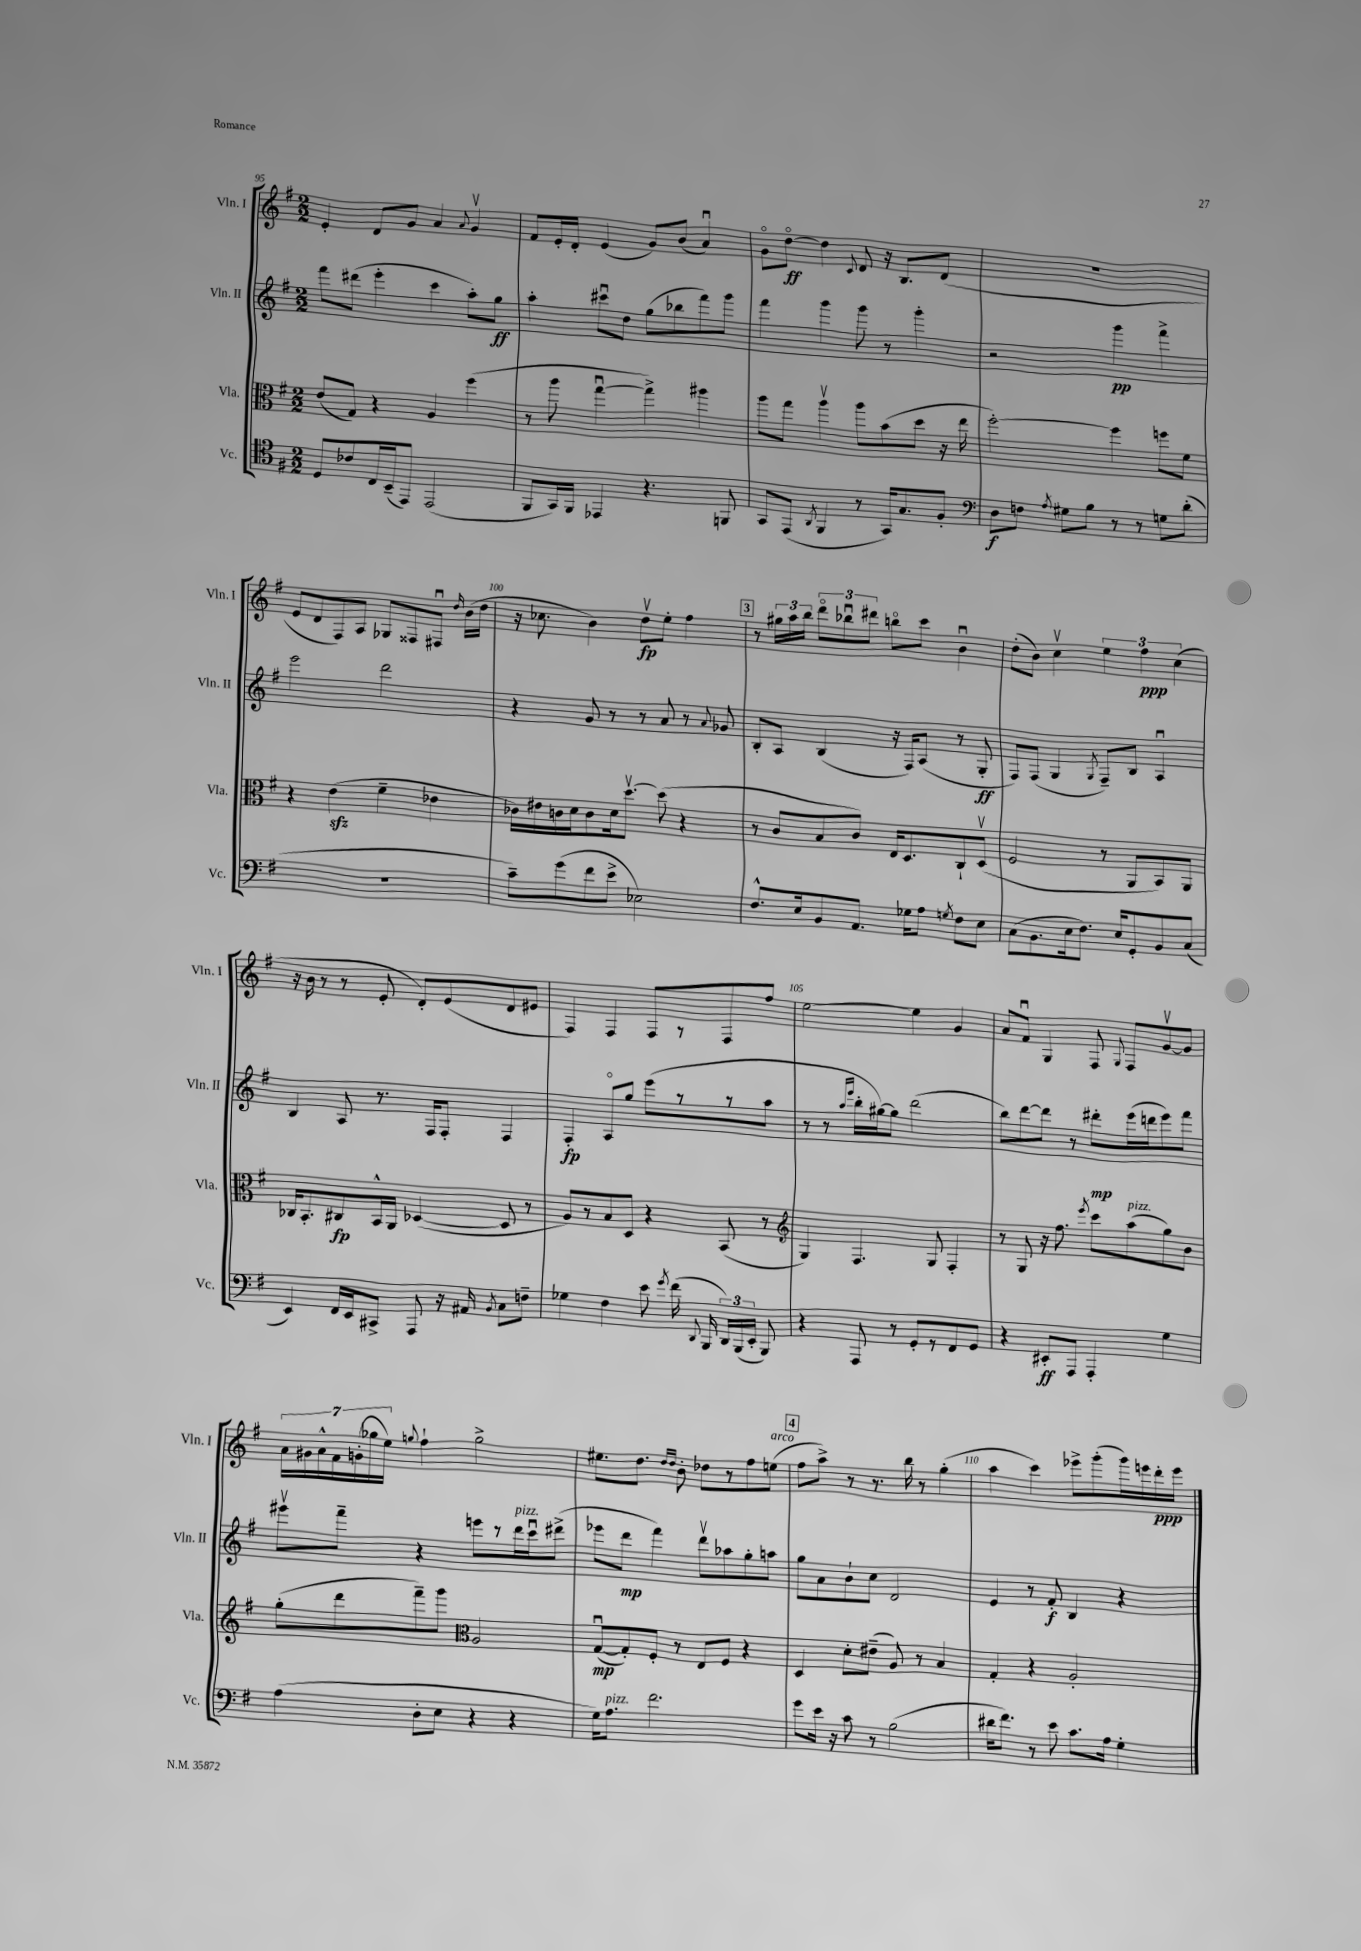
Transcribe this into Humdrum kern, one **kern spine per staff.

**kern	**kern	**kern	**kern
*staff4	*staff3	*staff2	*staff1
*clefC4	*clefC3	*clefG2	*clefG2
*k[f#]	*k[f#]	*k[f#]	*k[f#]
*M2/2	*M2/2	*M2/2	*M2/2
8D	(8e	8fff#	4e'
8c-	8G)	(8ddd#	.
16C	4r	4eee'	8d
(16BB~	.	.	.
8EE)	.	.	8g
(2EE	4A	4ccc	4a
.	.	.	8qqa
.	(4ff#	8aa')	4gv
.	.	8gg	.
=	=	=	=
8FF#	8r	4aa'	8f#
16GG)	8aa	.	16e'
16FF#	.	.	16d'
4EE-	[4ggu	8ccc#u	(4e
.	.	8dd	.
4.r	4gg^])	(8gg	8g)
.	.	8bb-	(8b
.	4aa#	8fff#)	4au)
8FF	.	8ggg	.
=	=	=	=
8GG	8aa	4fff#	8go
(8EE	8gg	.	[8ddo
8qAA	.	.	.
4FF#	4aav	4ggg	4dd]
.	.	.	8qqc
8r	8aa	8ggg	8d
16GG)	(8b	8r	16r
8.G	.	.	8.B
.	8dd	4ggg'	.
8F#'	16r	.	(8d
.	16ee	.	.
=	=	=	=
*clefF4	*	*	*
8D	[2ff#')	2r	1r
8F	.	.	.
8qA	.	.	.
8G#	.	.	.
8B	.	.	.
8r	4ff#]	4ggg	.
8r	.	.	.
8G	8ff	4fff#^	.
(8d'	8f#	.	.
=	=	=	=
1r	4r	2eee	8e
.	.	.	8d
.	(4e	.	8F#)
.	.	.	8A
.	4f#~	2ddd	8G-
.	.	.	8F##
.	4e-	.	8F#u
.	.	.	16qqdd
.	.	.	(16b
.	.	.	16dd
=	=	=	=
8c~)	16c-)	4r	16r
.	16e#	.	8.cc-
(8g	16c	.	.
.	16d	.	.
8f#	8c	8g	4b)
8e^	16d	8r	.
.	[8.ddv	.	.
2E-)	.	8r	8ddv
.	(8dd]	8a	8ee'
.	4r	8r	4ff#
.	.	8qqa	.
.	.	8g-	.
=	=	=	=
8.F#^^	8r	8B'	8r
.	8c	8A	24gg#
.	.	.	24aa
16E	.	.	.
.	.	.	24bb
8BB	8B	(4B	12dddo
.	.	.	12bb-u
8.AA	8c)	.	.
.	.	.	12ddd#
.	16E	16r	8bbo
16G-	8.D	16F#)	.
8A	.	(8A	8ccc
8qG	.	.	.
8F#	8C`	8r	4bu
8E	(8Dv	8G'	.
=	=	=	=
(8C	2F#	8F#)	(8dd'
8.BB	.	(8F#	8b)
.	.	4G	4ccv
16E	.	.	.
8.F#)	.	.	.
.	.	8qG	.
.	8r	8F#~)	6ee
16E	.	.	.
8GG'	8AA	8B	.
.	.	.	6ff#
8BB	8BB)	4Au	.
.	.	.	(6cc
(8C	8AA	.	.
=	=	=	=
4EE)	16C-	4B	16r
.	8.BB'	.	16b
.	.	.	8r
16FF#	8C#	8A	8r
16EE	.	.	.
8CC#^	16BB^^	8.r	8e'
.	16AA	.	.
8AAA	([4D-	.	8d')
.	.	16F#	.
16r	.	8F#'	(8e
16AA#	.	.	.
8qBB	.	.	.
8C	8D-]	4F#	8d
8F~	8r	.	8e#
=	=	=	=
4G-	8A)	4F#'	4F#)
.	8r	.	.
4F#	8B	8Ao	4F#
.	8D	8gg	.
8e	4r	(8eee	8F#
8qg	.	.	.
(16f#	.	8r	8r
8qqDD	.	.	.
16BBB	.	.	.
24DD)	(8BB	8r	8F#
(24BBB	.	.	.
24EE'	.	.	.
8BBB)	8r	8aa	8ff#
=	=	=	=
*	*clefG2	*	*
4r	4G)	8r	[2ee
.	.	8r	.
.	.	16qqaa	.
.	.	16qqeee	.
8AAA	4.F#	16bb'	.
.	.	[16gg#)	.
8r	.	8gg#]	.
8GG'	.	(2ddd	4ee]
8r	8G	.	.
8FF#	4F#'	.	4g
8GG	.	.	.
=	=	=	=
4r	8r	8bb)	8a
.	8G	[8ddd	8f#u
8EE#'	16r	8ddd]	4G
.	8.ff#	.	.
8AAA	.	8r	.
.	8qeee	.	.
4AAA'	8ccc	8ddd#'	8F#
.	.	.	8qqG
.	(8aa	(16eee	8F#
.	.	16ddd	.
4G	8gg)	8eee)	[8gv
.	8b	8fff#	8g]
=	=	=	=
(4A	(8gg'	8eee#v	28a
.	.	.	28g#
.	.	.	28a^^
.	.	.	28f#
.	8ddd	8fff#~	.
.	.	.	(28g'
.	.	.	28gg-
.	.	.	28ee)
.	.	.	8qqgg
8D'	8fff#~)	4r	4ff#`
8E	8ggg	.	.
*	*clefC3	*	*
4r	2A	8eee	2gg^
.	.	8r	.
4r	.	16ddd	.
.	.	16cccu	.
.	.	(8ddd#^	.
=	=	=	=
16G)	([8Gu	8eee-	8.ee#
8.A	.	.	.
.	8G'])	8ddd	.
.	.	.	8.dd
2.f#	8F#'	4fff#)	.
.	.	.	16qqdd
.	.	.	16qqdd
.	8r	.	8b'
.	8E	8dddv	8dd-
.	8F#	8aa-	8r
.	4r	8gg'	8ff#
.	.	8aa	(8ee
=	=	=	=
8g	4D	8gg	8ff#
16e	.	8a	8aa^)
16r	.	.	.
8c	8d'	8b`	8r
8r	(8e#~	8cc	8.r
(2B	8A)	2d	.
.	.	.	16bb
.	8r	.	8r
.	4B	.	(4gg'
=	=	=	=
16d#	4G'	4e	4aa
8.f#)	.	.	.
8r	4r	8r	4ccc)
8e	.	8f#'	.
8.c	2A'	4B	8eee-^
.	.	.	(8ggg'
16A	.	.	.
4G'	.	4r	16ggg)
.	.	.	16eee
.	.	.	16ddd'
.	.	.	16eee
==	==	==	==
*-	*-	*-	*-
